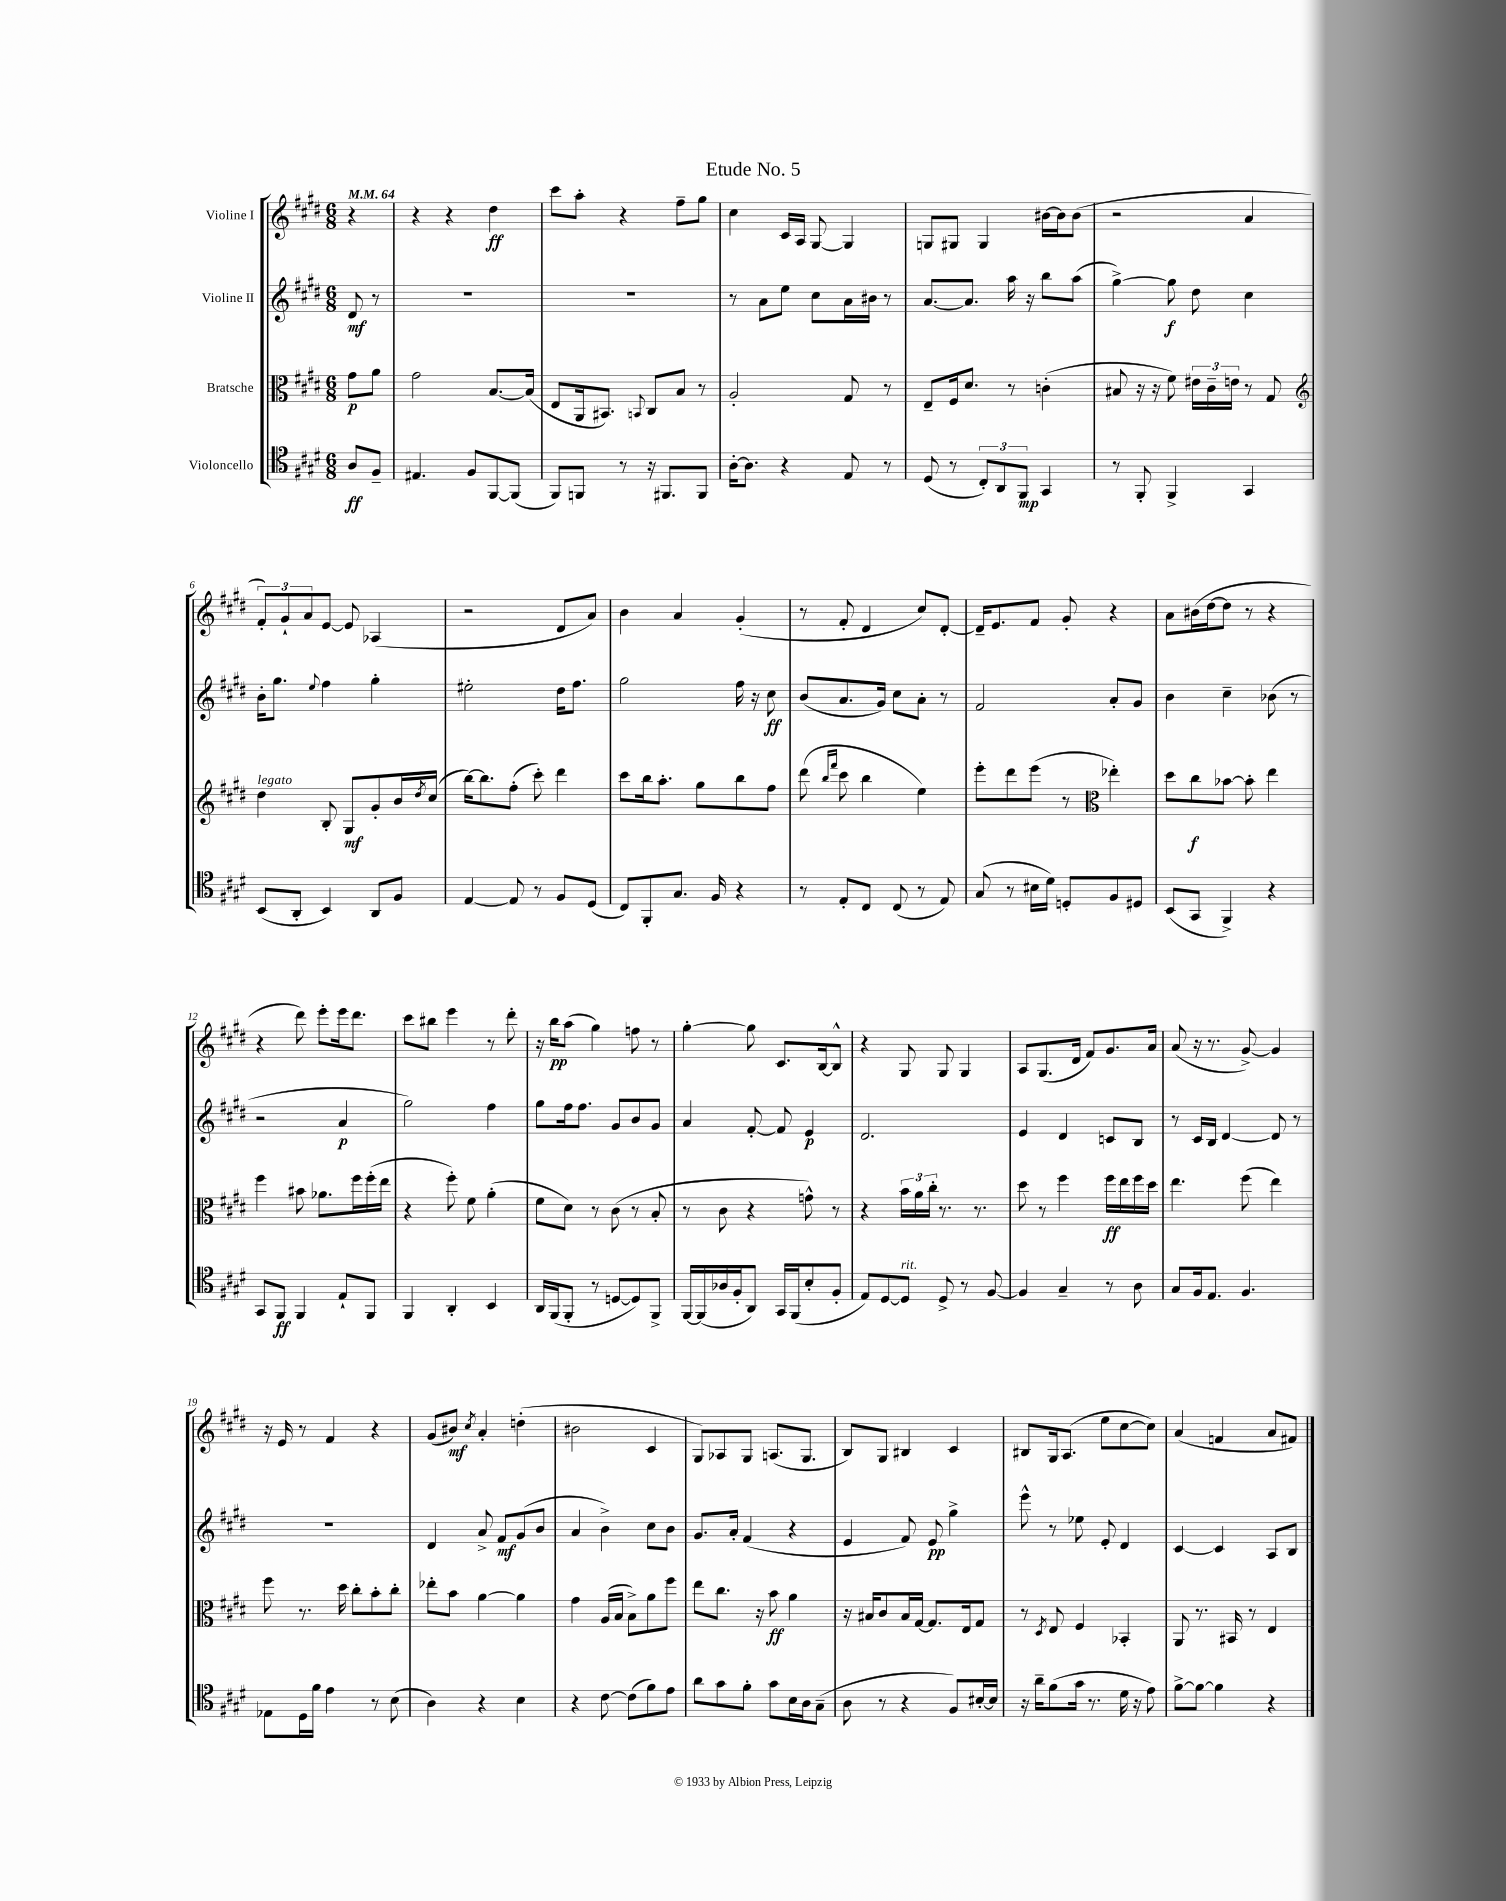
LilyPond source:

\header { title = "Etude No. 5" }
<<
\new StaffGroup <<
\new Staff = "s0" \with { instrumentName = "Violine I" } {
    \clef treble \key e \major \numericTimeSignature \time 6/8 \partial 4 \tempo 4 = 64
    r4 |
    r4 r4 dis''4\ff |
    cis'''8 a''8-. r4 fis''8-- gis''8 |
    cis''4 cis'16 a16 gis8~ gis4 |
    g8 gis8 gis4 bis'16~ bis'16 bis'8( |
    r2 a'4 |
    \tuplet 3/2 { fis'8-.) gis'8-! a'8 } e'8~ e'8 aes4( |
    r2 dis'8 a'8) |
    b'4 a'4 gis'4-.( |
    r8 fis'8-. dis'4 cis''8) dis'8~-. |
    dis'16-- e'8. fis'8 gis'8-. r4 |
    a'8 bis'16( dis''16~ dis''8 r8 r4 |
    r4 dis'''8) e'''8-. e'''16 dis'''8. |
    cis'''8 bis''8 e'''4 r8 dis'''8-. |
    r16 b''16\pp a''8( gis''4) f''8 r8 |
    gis''4~-. gis''8 cis'8. b16~ b8-^ |
    r4 gis8 gis8 gis4 |
    a8 gis8.( dis'16 fis'8) gis'8. a'16 |
    a'8( r16 r8. gis'8~->) gis'4 |
    r16 e'16 r8 fis'4 r4 |
    gis'8( bis'8\mf) \acciaccatura { cis''8 } a'4-. d''4-.( |
    bis'2 cis'4 |
    gis8) aes8 gis8 a8.( gis8. |
    b8) gis8 bis4 cis'4 |
    bis8 gis16 a8.( e''8 cis''8~ cis''8) |
    a'4( f'4 a'8 fis'8) \bar "|." |
}
\new Staff = "s1" \with { instrumentName = "Violine II" } {
    \clef treble \key e \major \numericTimeSignature \time 6/8 \partial 4
    dis'8\mf r8 |
    R2. |
    R2. |
    r8 a'8 e''8 cis''8 a'16 bis'16 r8 |
    a'8.~ a'8. a''16 r16 b''8 a''8( |
    gis''4~->) gis''8\f dis''8 cis''4 |
    b'16-. gis''8. \appoggiatura { e''8 } fis''4 gis''4-. |
    eis''2-. dis''16 fis''8. |
    gis''2 fis''16 r16 cis''8\ff |
    b'8( a'8. gis'16) cis''8 a'8-. r8 |
    fis'2 a'8-. gis'8 |
    b'4 cis''4-- bes'8( r8 |
    r2 a'4\p |
    gis''2) fis''4 |
    gis''8 fis''16 fis''8. gis'8 b'8 gis'8 |
    a'4 fis'8~-. fis'8 e'4\p |
    dis'2. |
    e'4 dis'4 c'8 b8 |
    r8 cis'16 b16 dis'4~ dis'8 r8 |
    R2. |
    dis'4 a'8-> fis'8\mf gis'8( b'8 |
    a'4 b'4->) cis''8 b'8 |
    gis'8. a'16-. fis'4( r4 |
    e'4 fis'8) e'8\pp gis''4-> |
    e'''8-^ r8 ees''8 e'8-. dis'4 |
    cis'4~ cis'4 a8 b8 \bar "|." |
}
\new Staff = "s2" \with { instrumentName = "Bratsche" } {
    \clef alto \key e \major \numericTimeSignature \time 6/8 \partial 4
    gis'8\p a'8 |
    gis'2 b8.~ b16( |
    e8 a,16 bis,8.) \appoggiatura { b,8 } cis8 b8 r8 |
    a2-. gis8 r8 |
    e8-- fis16 dis'8. r8 c'4-.( |
    bis8 r16 r16 fis'8) \tuplet 3/2 { eis'16 cis'16-- e'16 } r8 gis8 |
    \clef treble dis''4^\markup { \italic "legato" } b8-. gis8\mf gis'8-. b'16 \acciaccatura { dis''8 } cis''16( |
    b''16~) b''8. fis''8-.( cis'''8-.) dis'''4 |
    cis'''8 b''16 a''8.-. gis''8 b''8 fis''8 |
    dis'''8( \grace { b''16 fis'''16 } cis'''8 b''4 e''4) |
    e'''8-. dis'''8 e'''8( r8 \clef alto ees''4-.) |
    dis''8 cis''8\f bes'8~ bes'8-. e''4 |
    fis''4 bis'8 aes'8. fis''16 fis''16-.( e''16 |
    r4 fis''8-.) fis'8 a'4-.( |
    fis'8 dis'8) r8 cis'8( r8 b8-. |
    r8 cis'8 r4 g'8-^) r8 |
    r4 \tuplet 3/2 { b'16 a'16 cis''16-. } r8. r8. |
    dis''8 r8 fis''4 fis''16\ff e''16 fis''16 dis''16 |
    e''4. fis''8( e''4) |
    fis''8 r8. dis''16 cis''8-. b'8-. cis''8-. |
    ees''8-. b'8 a'4~ a'4 |
    gis'4 a16( b16 b8->) a'8 fis''8 |
    e''8 cis''8. r16 b'8\ff a'4 |
    r16 bis16 cis'8 bis16 gis16~ gis8. e16 gis8 |
    r8 \acciaccatura { dis8 } e8 fis4 bes,4-. |
    a,8 r8. bis,16 r8 e4 \bar "|." |
}
\new Staff = "s3" \with { instrumentName = "Violoncello" } {
    \clef tenor \key e \major \numericTimeSignature \time 6/8 \partial 4
    a8\ff fis8-- |
    eis4. fis8 fis,8~ fis,8( |
    fis,8) f,8 r8 r16 fis,8. fis,8 |
    a16~-. a8. r4 e8 r8 |
    dis8( r8 \tuplet 3/2 { cis8-.) a,8 fis,8\mp } gis,4 |
    r8 fis,8-. fis,4-> gis,4 |
    b,8( a,8-. b,4) a,8 fis8 |
    e4~ e8 r8 fis8 dis8( |
    cis8) fis,8-. gis8. fis16 r4 |
    r8 e8-. cis8 cis8( r8 e8) |
    gis8( r8 bis16 dis'16) d8-. fis8 dis8 |
    b,8( gis,8 fis,4->) r4 |
    gis,8 fis,8\ff fis,4 e8-! fis,8 |
    fis,4 a,4-. b,4 |
    a,16 fis,16( fis,8-. r8 d8~ d8) fis,8-> |
    fis,16~ fis,16( aes16 fis16-. a,8) gis,16 fis,16( b8-. fis8-. |
    e8) dis8~ dis8^\markup { \italic "rit." } dis8-> r8 fis8~ |
    fis4 gis4-- r8 a8 |
    gis8 fis16 e8. fis4. |
    ees8 dis16 fis'16 e'4 r8 b8( |
    a4) r4 b4 |
    r4 cis'8~ cis'8( fis'8) e'8 |
    a'8 gis'8 fis'8-. gis'8 b16 a16 gis8--( |
    a8 r8 r4 fis8) bis16~-. bis16 |
    r16 a'16-- fis'8( gis'16 r8. dis'16 r16 e'8) |
    fis'8~-> fis'8~ fis'4 r4 \bar "|." |
}
>>
>>
